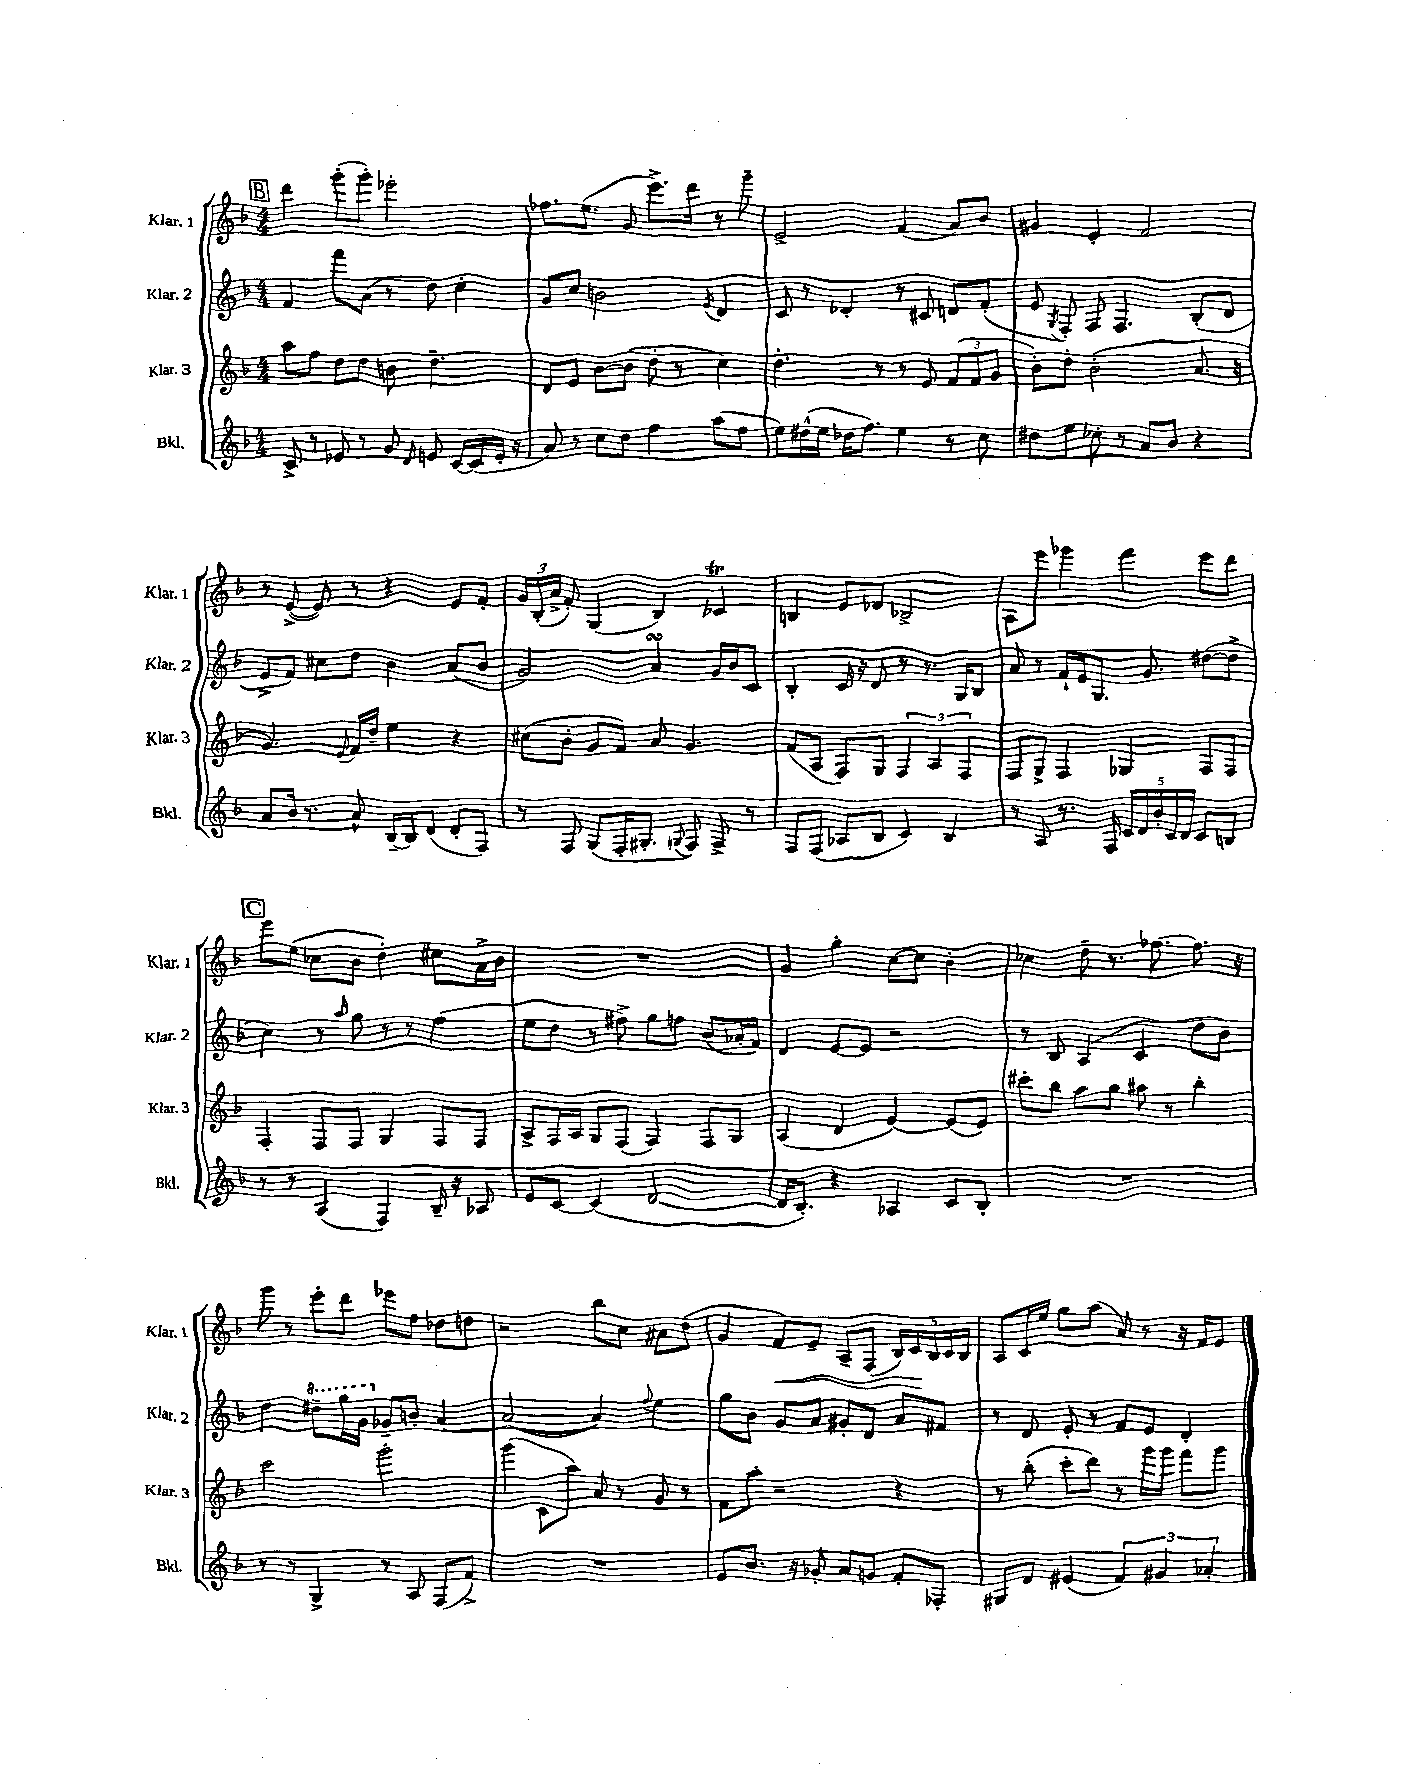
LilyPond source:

<<
\new StaffGroup <<
\new Staff = "s0" \with { instrumentName = "Klar. 1" shortInstrumentName = "Klar. 1" } {
    \clef treble \key f \major \numericTimeSignature \time 4/4
    \autoBeamOff \mark \markup { \box "B" } d'''4 g'''8[-.( g'''8]-.) ees'''2-. |
    fes''8.[ e''8.]( g'8 e'''8.[->) d'''16] r8 g'''8-- |
    e'2-> f'4( a'8[) bes'8] |
    gis'4 e'4-. f'2 |
    r8 e'8~->( e'8) r8 r4 e'8[ f'8]-. |
    \tuplet 3/2 { g'16[ bes16-.( a'16]-> } f'8-.) g4( bes4) ces'4\trill |
    b4 e'8[ des'8] bes2-> |
    a8[ e'''8] ges'''4 f'''4 e'''8[ d'''8] |
    \mark \markup { \box "C" } e'''8[ e''8]( ces''8[ bes'8] d''4-.) cis''8[ a'16-> bes'16] |
    R1 |
    g'4 g''4-. c''8[~ c''8] bes'4-. |
    ces''4 d''8-- r8. fes''8.~ fes''8. r16 |
    g'''8 r8 e'''8[-. d'''8] ees'''8[ f''8] des''8[ d''8] |
    r2 bes''8[ c''8] ais'8[ d''8]( |
    g'4 f'8[\<) e'8]-- a8[-- f8]( \tuplet 5/4 { bes16[) c'16\! bes16 c'16 bes16] } |
    a8[ c'16 e''16] g''8[ a''8]( a'8) r8 r16 f'16[ e'8] \bar "|." |
}
\new Staff = "s1" \with { instrumentName = "Klar. 2" shortInstrumentName = "Klar. 2" } {
    \clef treble \key f \major \numericTimeSignature \time 4/4
    \autoBeamOff \mark \markup { \box "B" } f'4 f'''8[ a'8]( r8 d''8) c''4-. |
    g'8[ c''8] b'2 \acciaccatura { e'8 } d'4 |
    c'8 r8 des'4-. r8 cis'8 d'8[ f'8]-.( |
    e'8 \acciaccatura { g8 } f8-.) f8 f4. bes8[-.( d'8] |
    e'8[-> f'8]) cis''8[ d''8] bes'4 a'8[( bes'8] |
    g'2) a'4\turn g'16[ bes'16 c'8] |
    bes4-. c'16 r16 d'8 r8 r8. g16[ bes8] |
    a'8 r8 f'16[-! e'16 g8.] g'8. dis''8[~( dis''8]-> |
    \mark \markup { \box "C" } c''4) r8 \grace { a''16 } g''8 r8 r8 f''4( |
    e''8[ d''8] r8 fis''8->) g''8[ f''8] bes'8[( aes'16-. f'16]) |
    d'4 e'8[~ e'8] r2 |
    r8 bes8 a4( c'4 d''8[ bes'8]) |
    d''4 \ottava #1 dis'''8[-- g'''16 g''16] \ottava #0 ges'8[-- b'8]-. a'4~ |
    a'2~( a'4) \appoggiatura { f''8 } e''4 |
    g''8[ bes'8] g'8[ a'8] gis'8[-. d'8] a'8[ fis'8] |
    r8 d'8 e'8-. r8 f'8[ e'8] d'4-. \bar "|." |
}
\new Staff = "s2" \with { instrumentName = "Klar. 3" shortInstrumentName = "Klar. 3" } {
    \clef treble \key f \major \numericTimeSignature \time 4/4
    \autoBeamOff \mark \markup { \box "B" } a''8[ f''8] d''8[ d''8] b'8 d''4.-- |
    d'8[ e'8] bes'8[~ bes'8]( d''8-. r8 c''4) |
    d''4.-. r8 r8 e'8 \tuplet 3/2 { f'8[( f'8 g'8] } |
    bes'8[-.) d''8]-. bes'2-.( a'8. r16 |
    g'4.) \appoggiatura { e'8 } f'16[ d''16]-- e''4 r4 |
    cis''8[( bes'8]-. g'8[ f'8]) a'8 g'4. |
    f'8[( a8] f8[) g8] \tuplet 3/2 { f4 a4 f4 } |
    f8[ g8]-> f4 ges4 f8[ f8] |
    \mark \markup { \box "C" } f4-. f8[ f8] g4 f8[ f8] |
    a8[-> f16 a16] g8[ f8]( f4) f8[ g8] |
    a4( d'4 e'4~) e'8[( e'8]) |
    cis'''8[-. bes''8] a''8[ g''8] ais''8 r8 bes''4-. |
    c'''2 g'''2-. |
    g'''4( c'8[ a''8]) a'8 r8 g'8 r8 |
    f'8[ a''8]-. r2 r4 |
    r8 bes''8-.( c'''8[-. d'''8]) r8 g'''16[ g'''16] f'''8[ g'''8] \bar "|." |
}
\new Staff = "s3" \with { instrumentName = "Bkl." shortInstrumentName = "Bkl." } {
    \clef treble \key f \major \numericTimeSignature \time 4/4
    \autoBeamOff \mark \markup { \box "B" } c'8-> r8 ees'8 r8 g'8 \grace { d'16 } e'8 c'16[~ c'16( e'16]-. r16 |
    a'8) r8 c''8[ d''8] f''4 a''8[( f''8] |
    e''8[) dis''16-^( e''16] des''16[ f''8.]) e''4 r8 c''8 |
    dis''8[ e''8] ces''8-. r8 a'8[ bes'8] r4 |
    a'8[ bes'16] r8. a'8-^ bes16[~-- bes16 d'8]( d'8[-. f8]) |
    r8 f8 g8[( f16-. gis8.]-. \appoggiatura { g8 } f8) f8-> r8 |
    f8[ f8]( aes8[ bes8] c'4) bes4 |
    r8 a8 r8. f16 \tuplet 5/4 { c'16[ d'16 bes'16-. c'16 d'16] } c'8[ b8] |
    \mark \markup { \box "C" } r8 r8 a4( f4) bes16-- r16 aes8 |
    e'8[ c'8]~ c'4( d'2~ |
    d'16[ bes8.]-.) r4 aes4 c'8[ bes8]-. |
    R1 |
    r8 r8 g4-> r8 a8 f8[( f'8]->) |
    R1 |
    e'8[ bes'8.] r16 ges'8-. a'8[ g'8] f'8[-. fes8]-. |
    gis8[ d'8] eis'4( \tuplet 3/2 { f'4) gis'4 aes'4-. } \bar "|." |
}
>>
>>
\layout { \context { \Score \remove "Bar_number_engraver" } }
